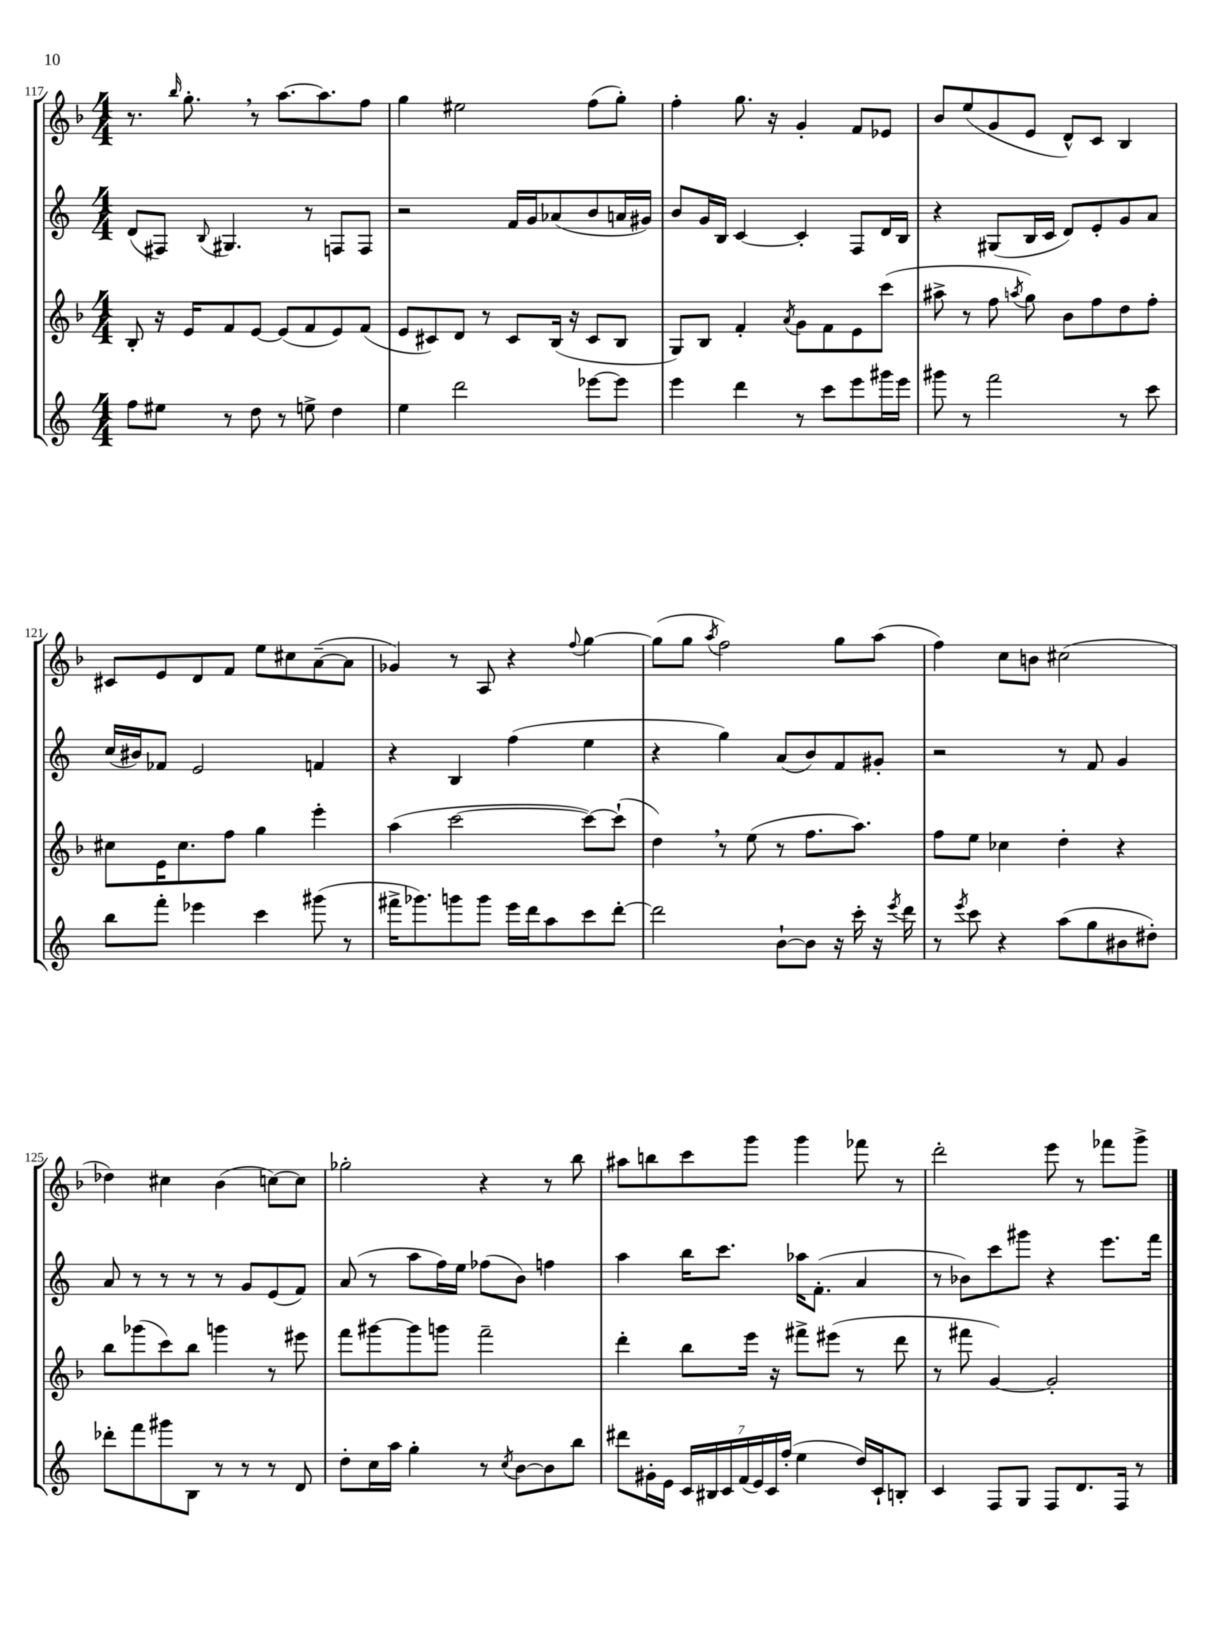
<<
\new StaffGroup <<
\new Staff = "s0" {
    \clef treble \key f \major \numericTimeSignature \time 4/4
    \autoBeamOff r8. \grace { bes''16 } g''8.-. \breathe r8 a''8.[~ a''8. f''8] |
    g''4 eis''2 f''8[( g''8]-.) |
    f''4-. g''8. r16 g'4-. f'8[ ees'8] |
    bes'8[ e''8( g'8 e'8] d'8[-^) c'8] bes4 |
    cis'8[ e'8 d'8 f'8] e''8[ cis''8 a'8~--( a'8] |
    ges'4) r8 a8 r4 \appoggiatura { f''8 } g''4~ |
    g''8[( g''8] \acciaccatura { a''8 } f''2) g''8[ a''8]( |
    f''4) c''8[ b'8] cis''2( |
    des''4) cis''4 bes'4( c''8[~) c''8] |
    ges''2-. r4 r8 bes''8 |
    ais''8[ b''8 c'''8 g'''8] g'''4 fes'''8 r8 |
    d'''2-. e'''8 r8 fes'''8[ g'''8]-> \bar "|." |
}
\new Staff = "s1" {
    \clef treble \key c \major \numericTimeSignature \time 4/4
    \autoBeamOff d'8[( fis8]) \appoggiatura { b8 } gis4. r8 f8[ f8] |
    r2 f'16[ g'16 aes'8( b'8 a'16 gis'16]) |
    b'8[ g'16 b16] c'4~ c'4-. f8[ d'16 b16] |
    r4 gis8[( b16 c'16] d'8[) e'8-. g'8 a'8] |
    c''16[( bis'16) fes'8] e'2 f'4 |
    r4 b4 f''4( e''4 |
    r4 g''4) a'8[( b'8) f'8 gis'8]-. |
    r2 r8 f'8 g'4 |
    a'8 r8 r8 r8 r8 g'8[ e'8( f'8]) |
    a'8( r8 a''8[ f''16) e''16] fes''8[( b'8]) f''4 |
    a''4 b''16[ c'''8.] aes''16[ f'8.]-.( a'4 |
    r8 bes'8[) c'''8 gis'''8] r4 e'''8.[ f'''16] \bar "|." |
}
\new Staff = "s2" {
    \clef treble \key f \major \numericTimeSignature \time 4/4
    \autoBeamOff bes8-. r16 e'16[ f'8 e'8]~ e'8[( f'8 e'8) f'8]( |
    e'8[ cis'8) d'8] r8 cis'8[ bes16]( r16 cis'8[ bes8] |
    g8[) bes8] f'4-. \acciaccatura { a'8 } g'8[ f'8 e'8 c'''8]( |
    ais''8-> r8 f''8 \acciaccatura { a''8 } g''8) bes'8[ f''8 d''8 f''8]-. |
    cis''8[ e'16 cis''8. f''8] g''4 e'''4-. |
    a''4( c'''2~ c'''8[~) c'''8]-!( |
    d''4) \breathe r8 e''8( r8 f''8.[ a''8.]) |
    f''8[ e''8] ces''4 d''4-. r4 |
    bes''8[ ges'''8( c'''8) bes''8] g'''4 r8 eis'''8 |
    f'''8[ gis'''8~ gis'''8 g'''8] f'''2-- |
    d'''4-. bes''8[ e'''16] r16 fis'''8[-> eis'''8]( r8 d'''8 |
    r8 fis'''8 g'4~) g'2-. \bar "|." |
}
\new Staff = "s3" {
    \clef treble \key c \major \numericTimeSignature \time 4/4
    \autoBeamOff f''8[ eis''8] r8 d''8 r8 e''8-> d''4 |
    e''4 d'''2 ees'''8[~ ees'''8] |
    e'''4 d'''4 r8 c'''8[ e'''8 gis'''16 e'''16] |
    gis'''8 r8 f'''2 r8 c'''8 |
    b''8[ f'''8]-. ees'''4 c'''4 gis'''8( r8 |
    fis'''16[-> ges'''8.) g'''8 g'''8] e'''16[ d'''16 a''8 c'''8 d'''8]~-. |
    d'''2 b'8[~-! b'8] r16 c'''16-. r16 \acciaccatura { e'''8 } d'''16 |
    r8 \acciaccatura { e'''8 } c'''8 r4 a''8[( g''8 bis'8 dis''8]-.) |
    des'''8[-. f'''8 gis'''8 b8] r8 r8 r8 d'8 |
    d''8[-. c''16 a''16] g''4-. r8 \acciaccatura { c''8 } b'8[~ b'8 b''8] |
    dis'''8[ gis'16-. e'16] \tuplet 7/4 { c'16[ bis16 c'16 f'16( e'16) c'16 f''16]-.( } e''4 d''16[) c'16-! b8]-. |
    c'4 f8[ g8] f8[ d'8. f16] r8 \bar "|." |
}
>>
>>
\layout { \context { \Score currentBarNumber = #117 } }
